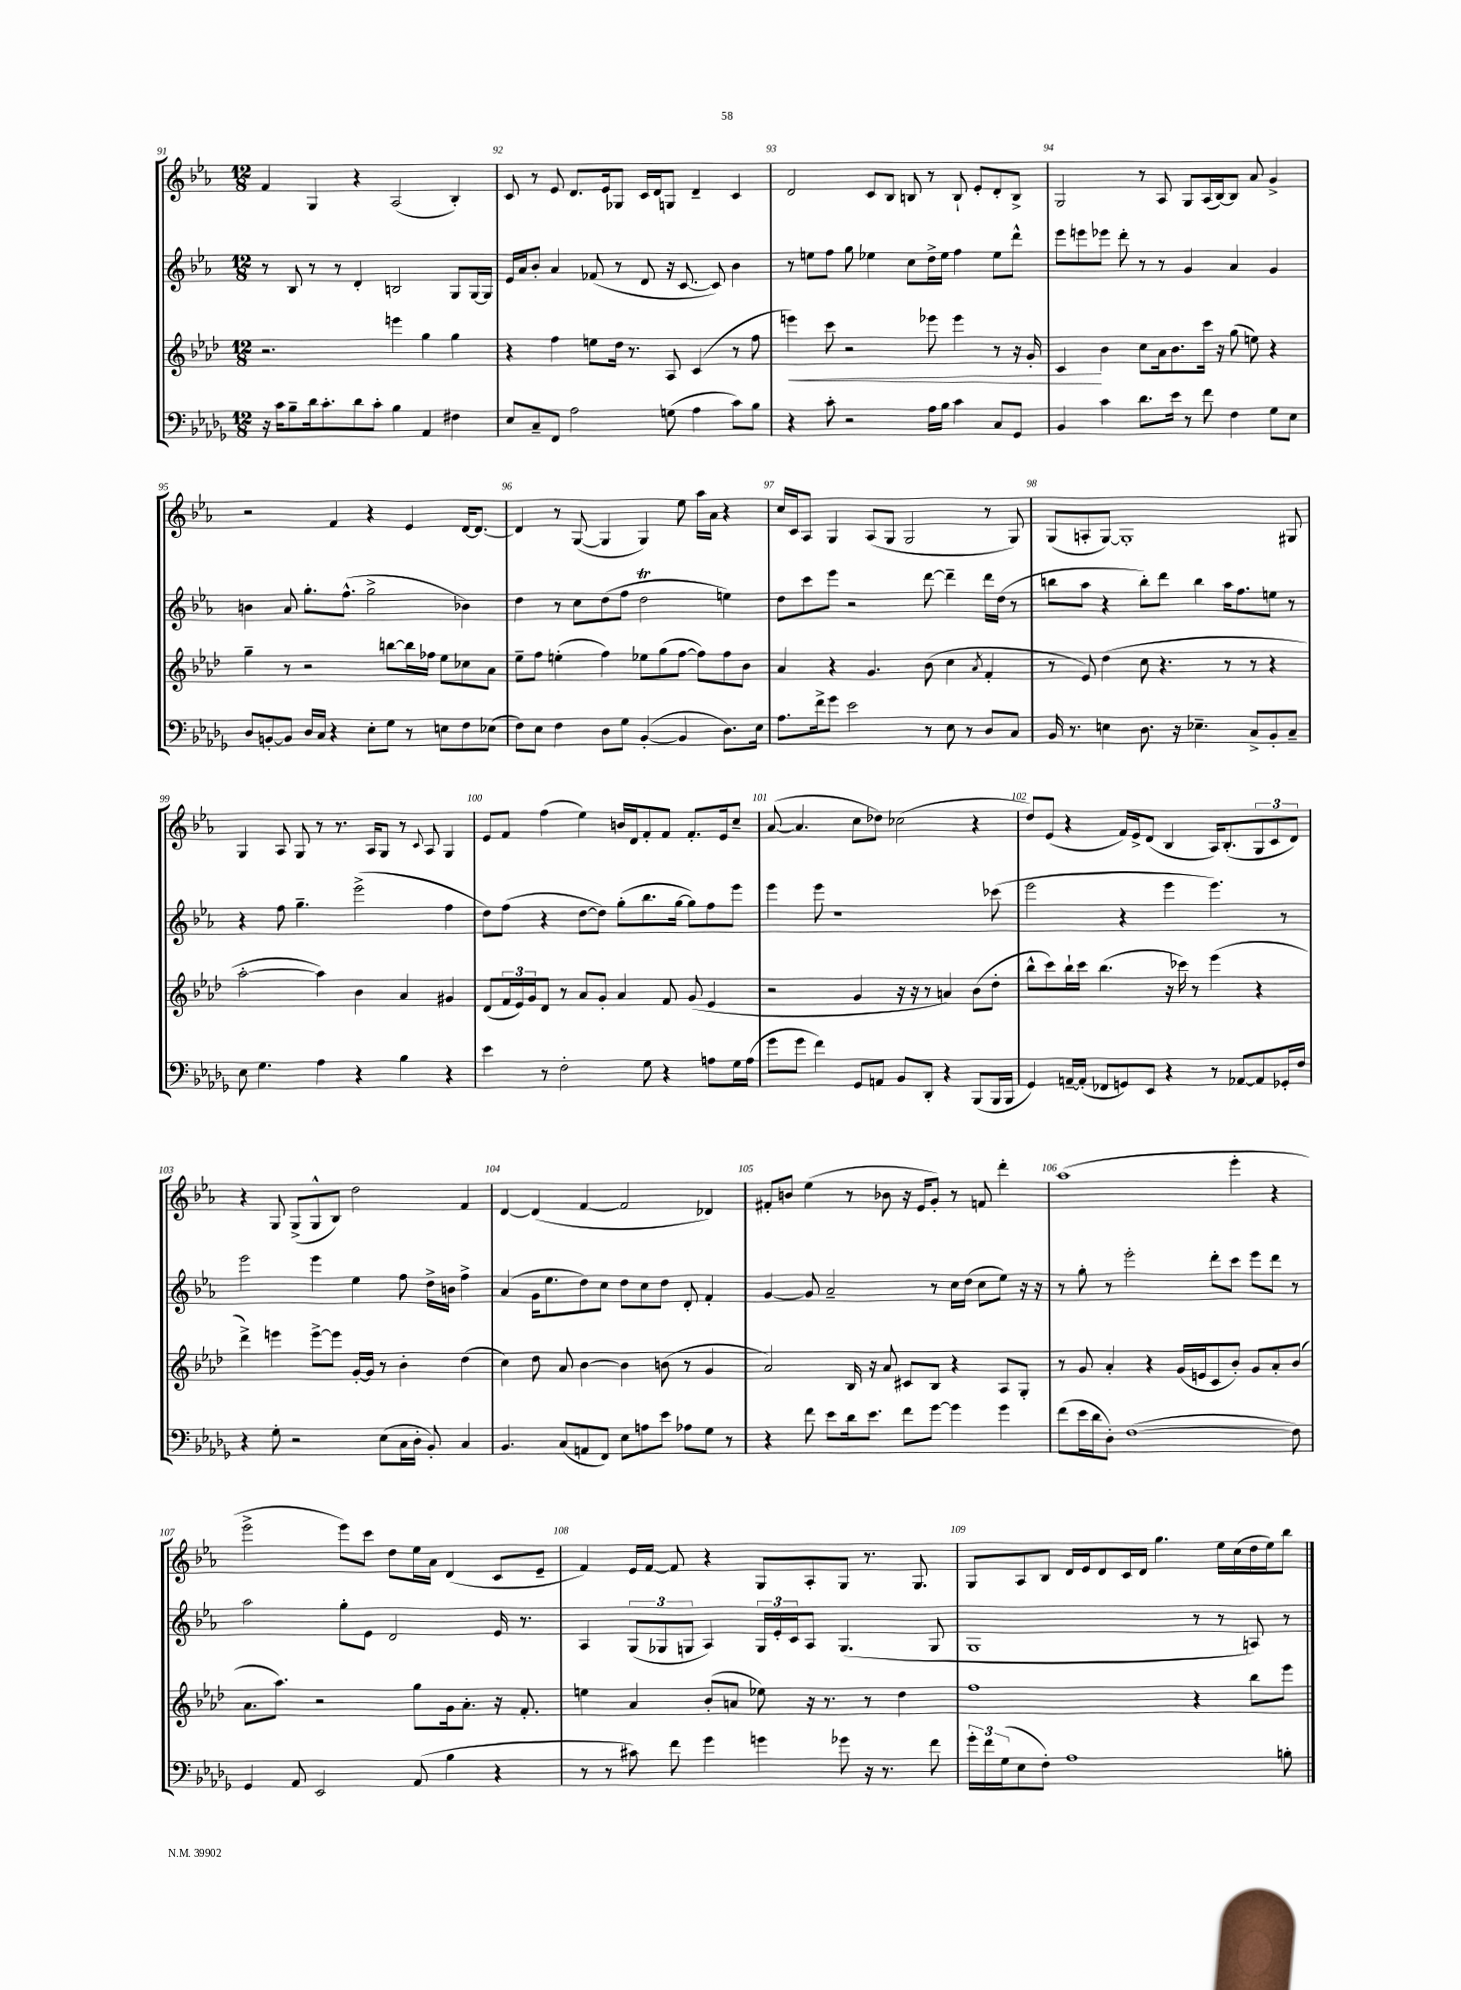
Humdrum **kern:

**kern	**kern	**kern	**kern
*staff4	*staff3	*staff2	*staff1
*clefF4	*clefG2	*clefG2	*clefG2
*k[b-e-a-d-g-]	*k[b-e-a-d-]	*k[b-e-a-]	*k[b-e-a-]
*M12/8	*M12/8	*M12/8	*M12/8
16r	2.r	8r	4f/
16c\LK	.	.	.
8B-~\	.	8B-/	.
16d-\k	.	8r	4G/
8.c'\	.	.	.
.	.	8r	.
8d-\	.	4d'/	4r
8c'\J	.	.	.
4B-\	4eee\	2B/	(2A-/
4AA-/	4gg\	.	.
4F#\	4gg\	8G/L	4B-'/)
.	.	[16G/L	.
.	.	16G/]JJ	.
=	=	=	=
8E-/L	4r	16e-/LL	8c/
.	.	16a-/J	.
8C~/	.	8b-'/J	8r
8FF/J	4ff\	4a-/	8e-/
2A-\	.	.	8.d/L
.	8ee\L	(8f-/	.
.	.	.	16e-/k
.	16dd-\Jk	8r	8G-/J
.	8.r	.	.
.	.	8d/	16c/LL
.	.	.	16d/J
(8G\	8A-/	16r	8G/J
.	.	[8.c/	.
4A-\	(4c/	.	4d~/
.	.	8c/])	.
8c\L)	8r	4b-\	4c/
8B-\J	8ff\	.	.
=	=	=	=
4r	4eee\)	8r	2d/
.	.	8ee\L	.
8c'\	8ccc\	8ff\J	.
2r	2r	8gg\	.
.	.	4ee-\	8c/L
.	.	.	8B-/J
.	.	8cc\L	8B/
16A-\LL	8eee-\	16dd^\L	8r
16B-\JJ	.	16ee-\JJ	.
4c\	4eee-\	4ff\	8B`/
.	.	.	8e-'/L
8C/L	8r	8ee-\L	8d'/
8GG-/J	16r	8ddd^^\J	8B^/J
.	16g'/	.	.
=	=	=	=
4BB-/	4c/	8eee-\L	2G/
.	.	8eee\	.
4c\	4b-\	8eee-\J	.
.	.	8ddd'\	.
8.d-\L	8cc\L	8r	8r
.	16a-\k	8r	8A-/
16e-\Jk	8.b-\	.	.
8r	.	4g/	8G/L
8f\	16ccc\Jk	.	(16A-/L
.	16r	.	[16B-/J)
4F\	(8gg\	4a-/	8B-/]J
.	8ee\)	.	8a-/
8G-\L	4r	4g/	4g^/
8E-\J	.	.	.
=	=	=	=
8D-/L	4gg~\	4b\	2r
[8BB'/	.	.	.
8BB/]J	8r	8a-/	.
16D-/LL	2r	8.gg'\L	.
16C/JJ	.	.	.
4r	.	.	4f/
.	.	(8.ff^^\J	.
8E-'\L	.	2gg^\	4r
8G-\J	[8bb\L	.	.
8r	16bb\]L	.	4e-/
.	16ff-\JJ	.	.
8E\L	8ee-\L	.	.
8F\	8cc-\	4b-\)	[16d/LK
.	.	.	8.d/_J
(8E-\J	8a-\J	.	.
=	=	=	=
8F\L)	8ee-~\L	4dd\	4d/]
8E-\J	8ff\J	.	.
4F\	(4ee'\	8r	8r
.	.	8cc\L	([8G/
8D-\L	4ff\)	(8dd\	4G/]
8G-\J	.	8ff\J	.
([4BB-'/	8ee-\L	2dd\	4G/)
.	(8gg\	.	.
4BB-/]	[8ff\J	.	8ee-\
.	8ff\]L)	.	16aa-\LL
.	.	.	16a-\JJ
8.D-\L)	8ff\	4ee\)	4r
.	8b-\J	.	.
16E-\Jk	.	.	.
=	=	=	=
8.A-\L	4a-/	8dd\L	16cc/LL
.	.	.	16c/J
.	.	8ccc\	8A-/J
16f^\k	.	.	.
8g-\J	4r	8eee-\J	4G/
2e-\	.	2r	.
.	4.g/	.	(8A-/L
.	.	.	8G/J
.	.	.	2G/
8r	(8b-\	[8ddd\	.
8E-\	4cc\	4ddd~\]	.
8r	.	.	.
.	8qa-/	.	.
8D-/L	4f'/	16ddd\LL	8r
.	.	(16dd\JJ	.
8C/J	.	8r	8G/)
=	=	=	=
16BB-/	8r	8bb\L	(8G/L
8.r	.	.	.
.	8e-/)	8aa-\J	8A'/
4E\	(4dd-\	4r	[8G/J)
.	.	.	1G']
8.D-\	8cc\	8bb'\L)	.
.	4.r	8ddd\J	.
16r	.	.	.
4.E-~\	.	4bb\	.
.	8r	16aa-\LK	.
.	.	8.ff\	.
8C^/L	8r	.	.
8BB-'/	4r	8ee\J	.
8C~/J	.	8r	8G#/
=	=	=	=
8E-\	[2aa-'\	4r	4G/
4.G-\	.	.	.
.	.	8ff\	8A-/
.	.	4.gg~\	8G/
4A-\	4aa-\])	.	8r
.	.	.	8.r
4r	4b-\	(2eee-^\	.
.	.	.	16A-/LK
.	.	.	8G/J
4B-\	4a-/	.	8r
.	.	.	8qqc/
.	.	.	8A-/
4r	4g#/	4ff\	4G/
=	=	=	=
4e-\	(8d-/L	8dd\L)	8e-/L
.	24f/L	(8ff\J	8f/J
.	24e-/)	.	.
.	24g/J	.	.
8r	8d-/J	4r	(4ff\
2F'\	8r	.	.
.	8a-/L	[8dd\L	4ee-\)
.	8g'/J	8dd\]J)	.
.	4a-/	(8gg'\L	16b/LL
.	.	.	16d/J
8G-\	.	8.bb-\	8f'/
4r	8f/	.	8f/J
.	.	[16gg\Jk	.
.	(8g/	8gg\]L)	8.f'/L
8A\L	4e-/	8ff\	.
.	.	.	16e-/k
16G-\L	.	8eee-\J	8cc~/J
(16A\JJ	.	.	.
=	=	=	=
8g-\L	2r	4eee-\	([8a-/
8g-\J	.	.	4.a-/]
4f\)	.	8eee-\	.
.	.	1r	.
8GG-/L	4g/	.	8cc\L
8AA/J	.	.	8dd-\J)
8BB-/L	16r	.	(2cc-\
.	16r	.	.
8DD-'/J	8r	.	.
4r	4a/)	.	.
(8BBB-/L	(8b-\L	.	4r
16BBB-/L	8dd-'\J	(8ccc-\	.
16BBB-/JJ	.	.	.
=	=	=	=
4GG-/)	8bb-^^\L	2eee-\	8dd/L)
.	8ccc\)	.	(8e-/J
[16AA~/LL	16bb-`\L	.	4r
(16AA'/]JJ	16ccc\JJ	.	.
8FF-/L	(4.bb-\	.	.
8GG/)	.	4r	16f/LL)
.	.	.	16e-^/J
8EE-/J	.	.	(8d/J
4r	16r	4eee-\	4B-/
.	16ccc-\)	.	.
.	8r	.	.
8r	(4eee-\	4.eee-\)	16A-/LK)
.	.	.	(8.B-'/
[8AA-/L	.	.	.
8AA-/]	4r	.	12G/
.	.	.	12c/
16GG-'/L	.	8r	.
.	.	.	12d/J)
16F/JJ	.	.	.
=	=	=	=
4r	4ddd-^\)	2eee-\	4r
8G-'\	4eee\	.	8G/
2r	.	.	(8G^/L
.	[8eee^\L	4eee-\	8G^^/
.	8eee\]J	.	8B-/J)
.	[16g'/LL	4ee-\	2dd\
.	16g/]JJ	.	.
(8E-\L	8r	.	.
16C\L	4b-'\	8ff\	.
16D-'\JJ	.	.	.
8BB-'/)	.	16dd^\LL	.
.	.	16b\JJ	.
4C/	(4dd-\	4ff^\	4f/
=	=	=	=
4.BB-/	4cc\)	(4a-/	[4d/
.	8dd-\	16g\LK	(4d/]
.	.	8.ee-\	.
(8C/L	8a-/	.	.
8AA/	[4b-\	8dd\)	[4f/
8FF/J)	.	8cc\J	.
8E-\L	4b-\]	8dd\L	2f/]
8A\	.	8cc\	.
8e-\J	(8b\	8dd\J	.
8A-\L	8r	8d'/	.
8G-\J	4g/	4f'/	4d-/)
8r	.	.	.
=	=	=	=
4r	2a-/)	[4g/	8f#'/L
.	.	.	8b/J
8f\	.	8g/]	(4ee-\
8e-\L	.	2a-~/	.
16d-\k	16B-/	.	8r
8.e-\J	16r	.	.
.	8a-/	.	8b-\
8f\L	8c#/L	.	16r
.	.	.	16e-/LK
[8g-\J	8B-/J	8r	8g'/J)
4g-\]	4r	16cc\LL	8r
.	.	(16dd\JJ	.
.	.	8cc\L	8f/
4g-\	8A-/L	8ee-\J)	4ddd'\
.	8G'/J	16r	.
.	.	16r	.
=	=	=	=
(8f\L	8r	8r	(1aa-
16e-\L	8g/	8gg'\	.
16d-\J	.	.	.
8D-'\J)	4a-'/	8r	.
([1F	.	2eee-'\	.
.	4r	.	.
.	(16g/LL	.	.
.	16e/J	.	.
.	8c/	8ddd'\L	.
.	8b-'/J)	8ccc\J	4eee-'\
.	8g/L	8eee-\L	.
.	8a-'/	8ddd\J	4r
8F\])	(8b-/J	8r	.
=	=	=	=
4GG-/	8.a-\L	2aa-\	2eee-^\
.	8.aa-\J)	.	.
8AA-/	.	.	.
2EE-/	2r	.	.
.	.	8gg'\L	8eee-\L)
.	.	8e-\J	8ccc\J
.	.	2d/	8dd\L
(8AA-/	8gg\L	.	16ee-\L
.	.	.	16a-\JJ
4B-\	16g\k	.	(4d/
.	8.a-'\J	.	.
4r	16r	16e-/	8c/L
.	8.f'/	8.r	.
.	.	.	8e-~/J
=	=	=	=
8r	4ee\	4A-/	4f/)
8r	.	.	.
8c#\)	4a-/	(12G/L	16e-/LL
.	.	.	[16f/JJ
.	.	12G-/	.
8f\	.	.	8f/]
.	.	12G/J	.
4g-\	(8b-'/L	4A-/)	4r
.	8a/J	.	.
4g\	8ee-\)	24G/LL	8G/L
.	.	24e-'/	.
.	.	24c/J	.
.	16r	8A-/J	8A-'/
.	8.r	.	.
8g-\	.	(4.G/	8G/J
16r	8r	.	8.r
8.r	.	.	.
.	4dd-\	.	.
.	.	.	8.G/
8f\	.	8G/	.
=	=	=	=
24g-'\LL	1ff	1G	8G/L
24f\	.	.	.
(24G-\J	.	.	.
8E-\	.	.	8A-/
8F'\J)	.	.	8B-/J
1A-	.	.	16d/LL
.	.	.	16e-/J
.	.	.	8d/
.	.	.	16c/L
.	.	.	16d/JJ
.	.	.	4.gg\
.	4r	8r	.
.	.	8r	16ee-\LL
.	.	.	(16cc\
.	8bb-\L	8A/)	16dd\
.	.	.	16ee-\J)
8B'\	8eee-\J	8r	8bb-\J
==	==	==	==
*-	*-	*-	*-
